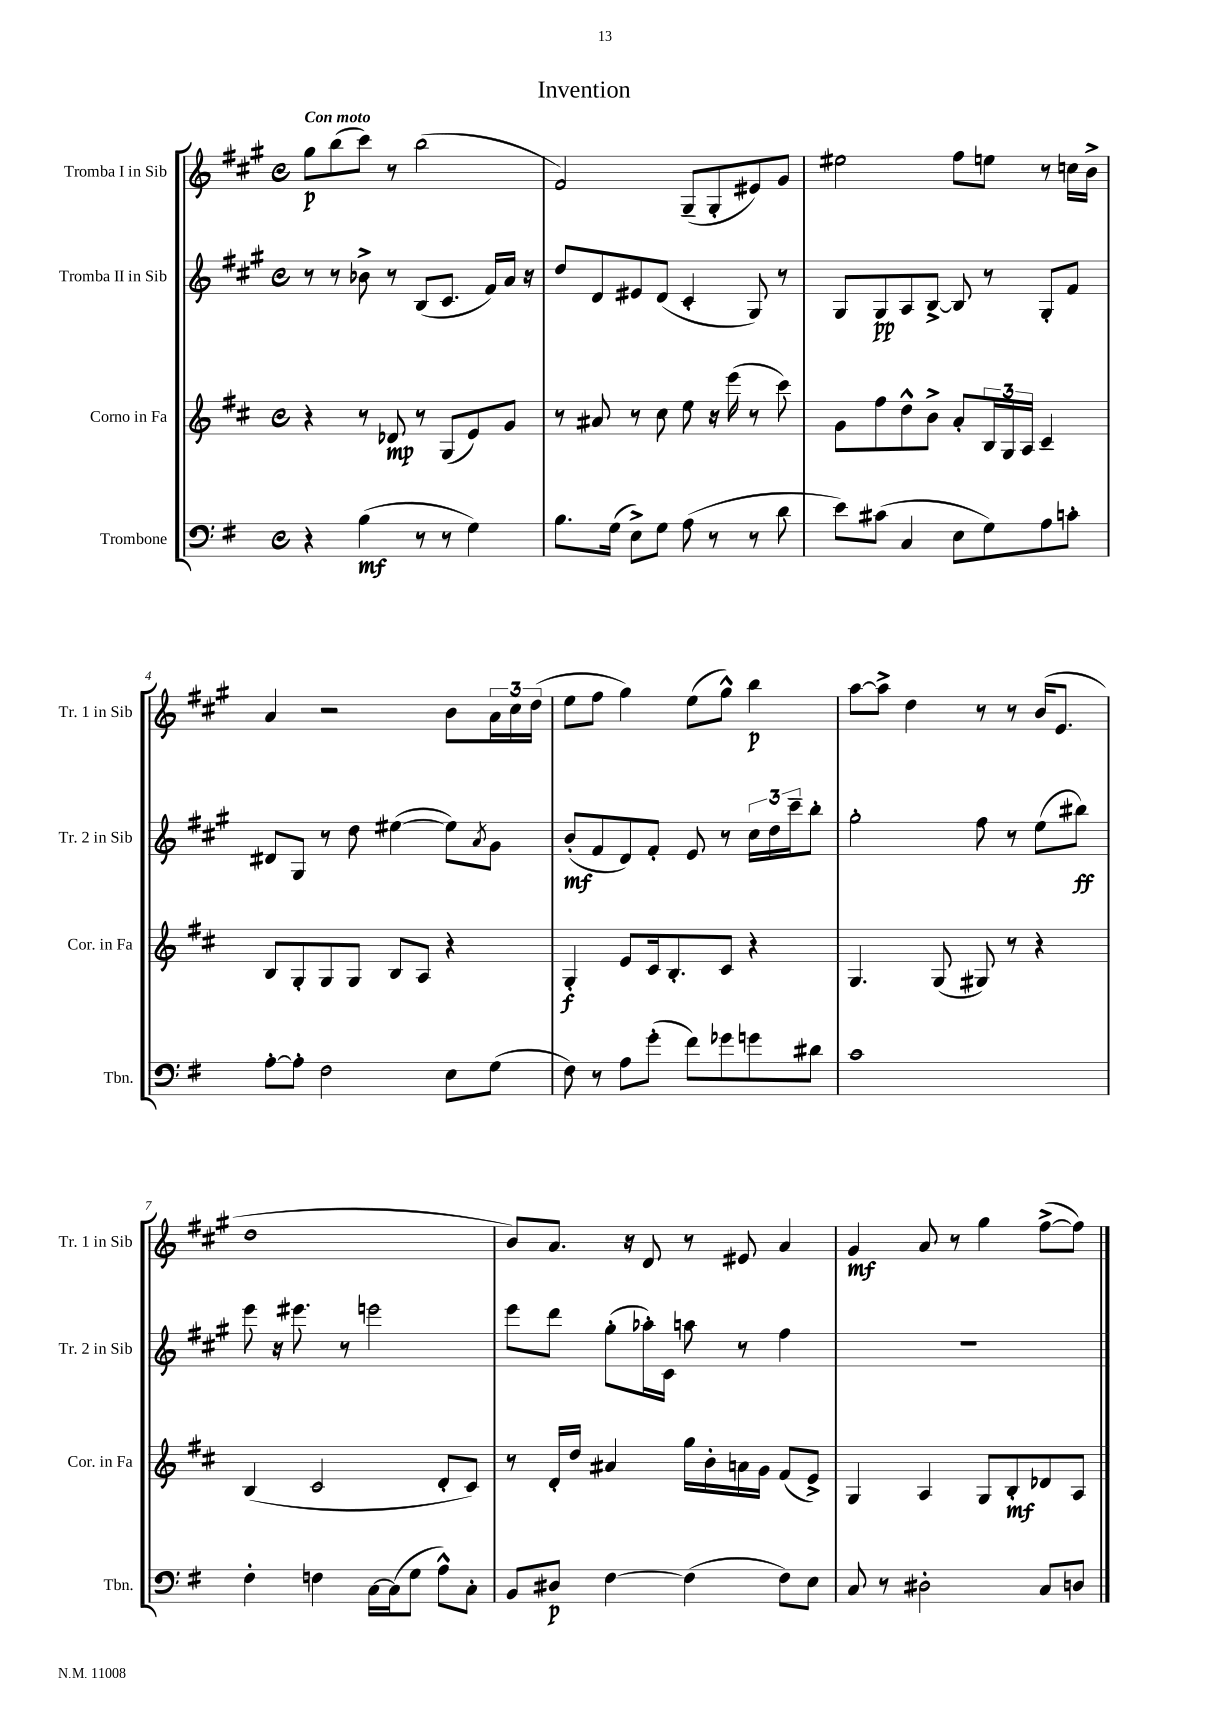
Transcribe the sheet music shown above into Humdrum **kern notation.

**kern	**kern	**kern	**kern
*staff4	*staff3	*staff2	*staff1
*clefF4	*clefG2	*clefG2	*clefG2
*k[f#]	*k[f#c#]	*k[f#c#g#]	*k[f#c#g#]
*M4/4	*M4/4	*M4/4	*M4/4
*met(c)	*met(c)	*met(c)	*met(c)
4r	4r	8r	8gg#
.	.	8r	(8bb
(4B	8r	8b-^	8ccc#)
.	8d-	8r	8r
8r	8r	(8B	(2bb
8r	(8G	8.c#	.
4G)	8e)	.	.
.	.	16f#)	.
.	8g	16a	.
.	.	16r	.
=	=	=	=
8.B	8r	8dd	2f#)
.	8a#	8d	.
(16G	.	.	.
8E^)	8r	8e#	.
8G	8cc#	(8d	.
(8A	8ee	4c#'	(8G#~
8r	16r	.	8G#'
.	(16eee	.	.
8r	8r	8G#)	8e#)
8d	8ccc#)	8r	8g#
=	=	=	=
8e)	8g	8G#	2ee#
(8c#	8ff#	8G#	.
4C	8dd^^	8A	.
.	8b^	[8B^	.
8E	8a'	8B]	8ff#
8G)	24B	8r	8ee
.	24G	.	.
.	24A	.	.
8A	4c#~	8G#'	8r
8c'	.	8f#	16cc
.	.	.	16b^
=	=	=	=
[8A'	8B	8d#	4a
8A']	8G'	8G#	.
2F#	8G	8r	2r
.	8G	8dd	.
.	8B	([4ee#	.
.	8A	.	.
8E	4r	8ee#])	8b
.	.	8qa	.
(8G	.	8g#	24a
.	.	.	24cc#
.	.	.	(24dd
=	=	=	=
8F#)	4G'	(8b'	8ee
8r	.	8f#	8ff#
8A	8e	8d)	4gg#)
(8g'	16c#	8f#'	.
.	8.B'	.	.
8f#)	.	8e	(8ee
8g-	8c#	8r	8gg#^^)
8g	4r	24cc#	4bb
.	.	24dd	.
.	.	24ccc#~	.
8d#	.	8bb'	.
=	=	=	=
1c	4.G	2gg#'	[8aa
.	.	.	8aa^]
.	.	.	4dd
.	(8G	.	.
.	8G#)	8ff#	8r
.	8r	8r	8r
.	4r	(8ee	(16b
.	.	.	8.e
.	.	8bb#)	.
=	=	=	=
4F#'	(4B	8eee	1dd
.	.	16r	.
.	.	8.eee#	.
4F	2c#	.	.
.	.	8r	.
[16C	.	2eee	.
(16C]	.	.	.
8G	.	.	.
8A^^)	8d'	.	.
8C'	8c#)	.	.
=	=	=	=
8BB	8r	8eee	8b)
8D#	16d'	8ddd	8.a
.	16dd	.	.
[4F#	4a#	(8gg#'	.
.	.	.	16r
.	.	16aa-')	8d
.	.	16c#	.
(4F#]	16gg	8aa	8r
.	16b'	.	.
.	16a	8r	8e#
.	16g	.	.
8F#)	(8f#	4ff#	4a
8E	8e^)	.	.
=	=	=	=
8C	4G	1r	4g#
8r	.	.	.
2D#'	4A	.	8a
.	.	.	8r
.	8G	.	4gg#
.	8B'	.	.
8C	8d-	.	([8ff#^
8D	8A	.	8ff#])
==	==	==	==
*-	*-	*-	*-
